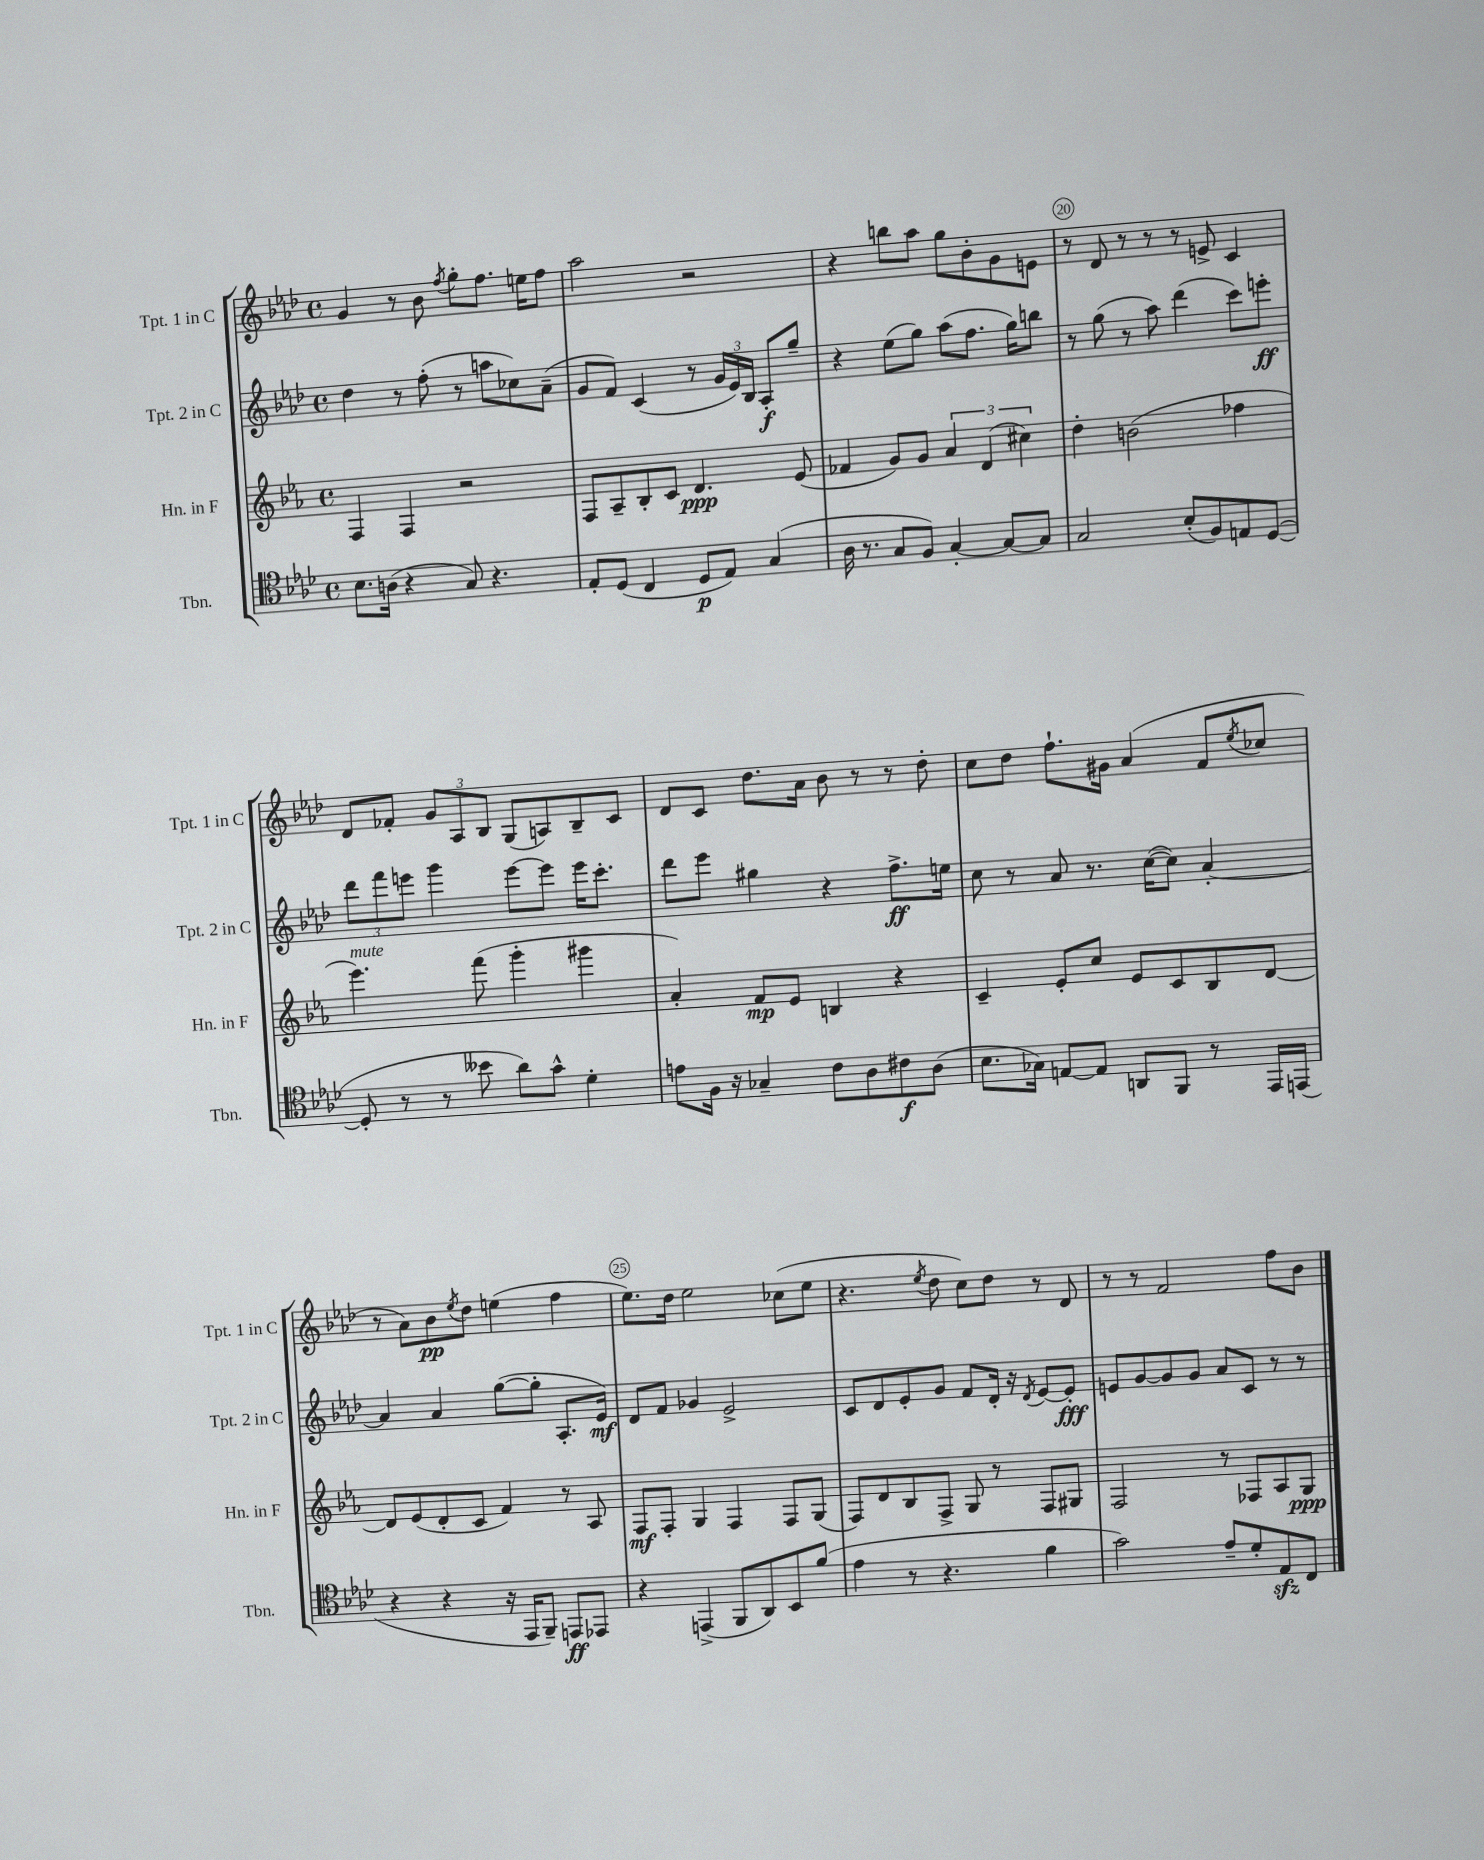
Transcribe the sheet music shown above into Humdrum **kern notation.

**kern	**kern	**kern	**kern
*staff4	*staff3	*staff2	*staff1
*clefC4	*clefG2	*clefG2	*clefG2
*k[b-e-a-d-]	*k[b-e-a-]	*k[b-e-a-d-]	*k[b-e-a-d-]
*M4/4	*M4/4	*M4/4	*M4/4
*met(c)	*met(c)	*met(c)	*met(c)
8.B-\L	4F/	4dd-\	4g/
(16A\Jk	.	.	.
4r	4F/	8r	8r
.	.	(8ff'\	8b-\
.	.	.	8qff/
8G/)	2r	8r	8gg'\L
4.r	.	8aa\L	8.ff\J
.	.	8cc-\)	.
.	.	.	16ee\LK
.	.	(8a-~\J	8ff\J
=	=	=	=
8E-'/L	8F/L	8g/L	2aa-\
(8D-/J	8A-~/	8f/J)	.
4C/	8B-'/	(4c/	.
.	8c/J	.	.
8D-/L	4.d/	8r	2r
8E-/J)	.	24g/LL	.
.	.	24e-/)	.
.	.	24B-/JJ	.
(4G/	.	8A-'/L	.
.	(8e-/	8gg~/J	.
=	=	=	=
16A-\	4f-/	4r	4r
8.r	.	.	.
8G/L	8g/L)	(8ee-\L	8bb\L
8F/J)	8g/J	8gg\J)	8aa-\J
[4G'/	6a-/	(8aa-\L	8gg\L
.	.	8.ff\J	8b-'\
.	(6d/	.	.
8G/_L	.	.	8g\
.	.	16gg\LK)	.
.	6cc#\)	.	.
8G/]J	.	8bb\J	8e\J
=	=	=	=
2G/	4dd'\	8r	8r
.	.	(8gg\	8d-/
.	(2b\	8r	8r
.	.	8aa-\)	8r
(8B-'/L	.	(4ddd-\	8r
8F/)	.	.	8e^/
8E/	4ff-\	8ccc\L)	4c/
([8D-/J	.	8eee'\J	.
=	=	=	=
8D-'/]	4.eee-\)	12ddd-\L	8d-/L
.	.	12fff\	.
8r	.	.	8f-'/J
.	.	12eee\J	.
8r	.	4ggg\	12g/L
.	.	.	12A-/
8b--\	(8fff\	.	.
.	.	.	12B-/J
8a-\L)	4ggg'\	[8eee\L	(8G/L
8g^^\J	.	8eee\]J	8A/)
4d-'\	4ggg#\	16eee\LK	8B-~/
.	.	8.ccc'\J	.
.	.	.	8c/J
=	=	=	=
8e\L	4a-'/)	8ddd-\L	8d-/L
16F\Jk	.	8eee-\J	8c/J
16r	.	.	.
4G-~/	8f/L	4gg#\	8.dd-\L
.	8e-/J	.	.
.	.	.	16a-\Jk
8c\L	4B/	4r	8b-\
8A-\	.	.	8r
8c#\	4r	8.ff^\L	8r
(8A-\J	.	.	8dd-'\
.	.	16ee\Jk	.
=	=	=	=
8.B-\L	4c~/	8cc\	8cc\L
.	.	8r	8dd-\J
16G-\Jk)	.	.	.
[8E/L	8e-'/L	8a-/	8.ff`\L
8E/]J	8cc/J	8.r	.
.	.	.	16g#\Jk
8AA/L	8e-/L	.	(4a-/
.	.	([16cc\LK	.
8FF/J	8c/	8cc\]J)	.
8r	8B-/	[4a-'/	8f/L
.	.	.	8qee-/
16EE-/LL	[8d/J	.	8cc-/J
(16EE/JJ	.	.	.
=	=	=	=
4r	8d/]L	4a-/]	8r
.	(8e-/	.	8a-\L)
4r	8d'/	4a-/	8b-\
.	.	.	8qee-/
.	8c/J	.	8dd-\J
16r	4f/)	([8gg\L	(4ee\
16EE-/LK	.	.	.
8FF~/J)	.	8gg'\]J	.
8EE/L	8r	8.A-'/L	4ff\
8EE-/J	8A-/	.	.
.	.	16e-/Jk)	.
=	=	=	=
4r	8F/L	8d-/L	8.ee-\L)
.	8F'/J	8f/J	.
.	.	.	16dd-\Jk
(4EE^/	4G/	4g-/	2ee-\
8FF/L	4F/	2e-^/	.
8AA-/)	.	.	.
8BB-/	8F/L	.	(8cc-\L
(8f/J	(8G/J	.	8ee-\J
=	=	=	=
4e-\	8F/L)	8c/L	4.r
.	8d/	8d-/	.
8r	8B-/	8e-'/	.
.	.	.	8qee-/
4.r	8F^/J	8g/J	8dd-\
.	8G/	8f/L	8cc\L)
.	8r	16d-'/Jk	8dd-\J
.	.	16r	.
.	.	8qd-/	.
4f\	8F/L	[8e-/L	8r
.	8G#/J	8e-'/]J	8d-/
=	=	=	=
2g\)	2F/	8e/L	8r
.	.	[8g/	8r
.	.	8g/]	2f/
.	.	8g/J	.
8e-~/L	8r	8a-/L	.
8d-'/	8F-/L	8c/J	.
8E-/	8A-/	8r	8ff\L
8C/J	8G/J	8r	8b-\J
==	==	==	==
*-	*-	*-	*-
